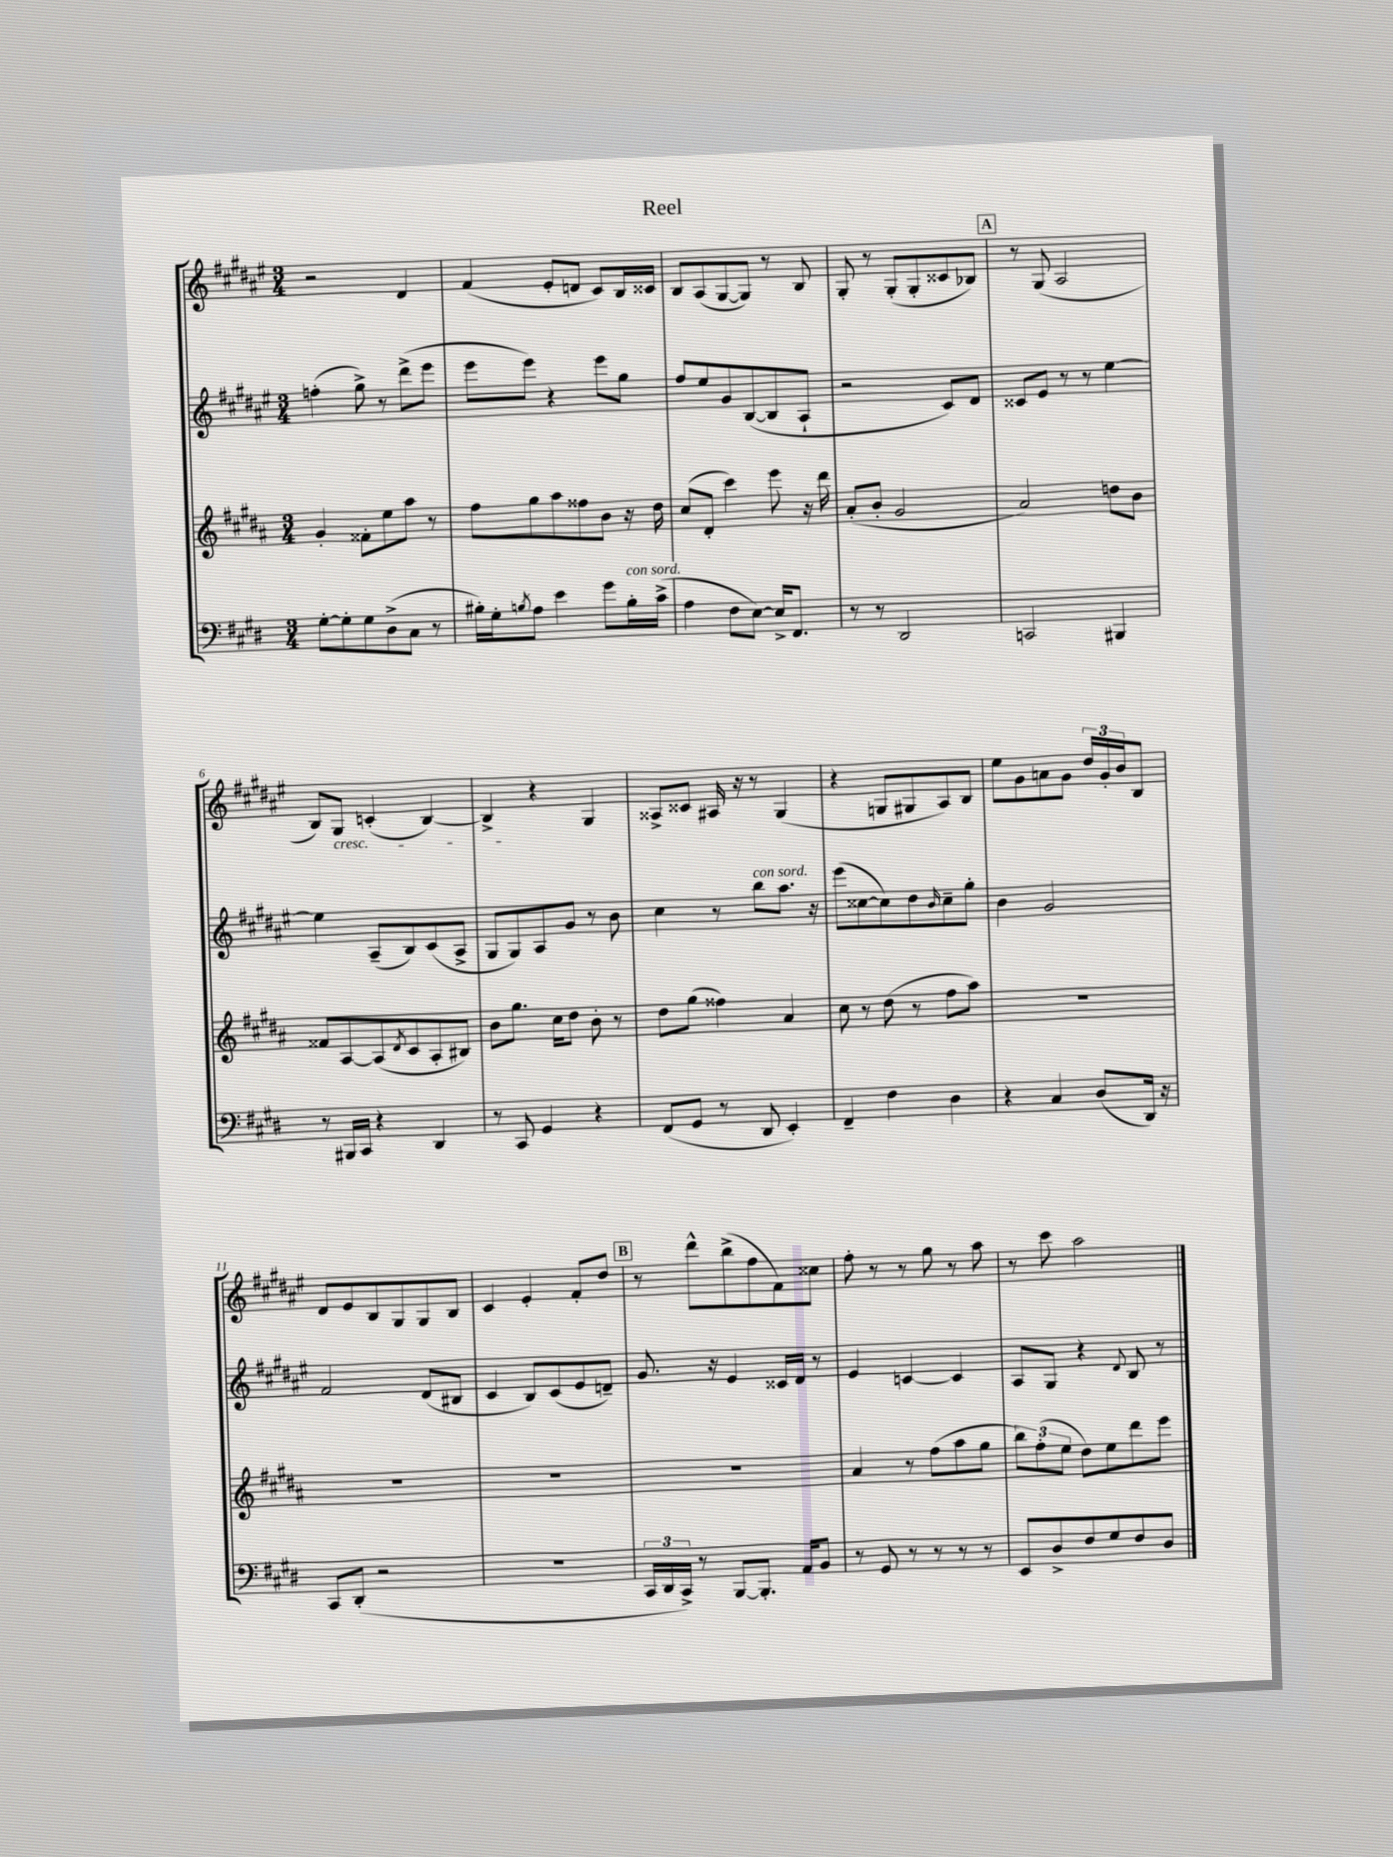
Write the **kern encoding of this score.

**kern	**kern	**kern	**kern
*staff4	*staff3	*staff2	*staff1
*clefF4	*clefG2	*clefG2	*clefG2
*k[f#c#g#d#]	*k[f#c#g#d#a#]	*k[f#c#g#d#a#e#]	*k[f#c#g#d#a#e#]
*M3/4	*M3/4	*M3/4	*M3/4
[8G#'\L	4g#'/	(4ff'\	2r
8G#'\]	.	.	.
8G#\	8f##'\L	8gg#^\)	.
(8D#^\	8ee\	8r	.
8C#\J	8aa#\J	(8ddd#^\L	4d#/
8r	8r	8eee#\J	.
=	=	=	=
16B#'\LL)	8ff#\L	8eee#\L	(4f#/
16G#'\J	.	.	.
8qB/	.	.	.
8A\J	8gg#\	8eee#\J)	.
4e\	8aa#\	4r	8e#'/L
.	8ff##\	.	8d/J
8g#\L	8b\J	8eee#\L	8c#/L)
16B'\L	16r	8gg#\J	16B/L
(16c#^\JJ	16dd#\	.	16c##/JJ
=	=	=	=
4A\	(8cc#/L	8ff#/L	8B/L
.	8d#'/J	8ee#/	(8A#/
8F#\L	4ccc#\)	8g#/	[8G#/
[8E\J)	.	([8B/	8G#/]J)
16E^/]LK	8eee\	8B/]	8r
8.FF#/J	.	.	.
.	16r	8A#`/J	8B/
.	16ddd#\	.	.
=	=	=	=
8r	(8a#'/L	2r	8G#'/
8r	8b'/J	.	8r
2DD#/	2g#/	.	(8G#'/L
.	.	.	8G#'/
.	.	8c#/L)	8c##/
.	.	8d#/J	8B-/J)
=	=	=	=
2CC/	2a#/)	8c##/L	8r
.	.	8e#/J	(8G#/
.	.	8r	2A#/
.	.	8r	.
4BBB#/	8dd\L	[4ee#\	.
.	8b\J	.	.
=	=	=	=
8r	8f##/L	4ee#\]	8B/L)
16BBB#/LL	[8A#/	.	8G#/J
16CC#/JJ	.	.	.
4r	(8A#/]	(8A#~/L	(4c'/
.	8qd#/	.	.
.	8c#/	8B/)	.
4DD#/	8A#'/	(8c#/	[4B/)
.	8B#/J)	8A#^/J	.
=	=	=	=
8r	8b\L	8G#/L	4B^/]
8CC#/	8.gg#\J	8G#/)	.
4GG#/	.	8A#/	4r
.	16cc#\LK	.	.
.	8dd#\J	8g#/J	.
4r	8b'\	8r	4G#/
.	8r	8b\	.
=	=	=	=
(8FF#/L	8dd#\L	4cc#\	8A##^/L
8GG#/J	(8gg#\J	.	8c##/J
8r	4ff##\)	8r	16A#/
.	.	.	16r
8DD#/	.	8bb\L	8r
4EE'/)	4a#/	8.aa#\J	(4G#/
.	.	16r	.
=	=	=	=
4FF#~/	8cc#\	(8eee#\L	4r
.	8r	[8cc##\	.
4F#\	(8dd#\	8cc##\])	8G/L
.	8r	8dd#\	8G#/
.	.	16qqb/	.
4D#\	8ff#\L	8cc##~\	8A#/)
.	8aa#\J)	8gg#'\J	8B/J
=	=	=	=
4r	2.r	4b\	8ee#\L
.	.	.	8g#\
4C#/	.	2g#/	8a\
.	.	.	8g#\J
(8D#/L	.	.	24dd#/LL
.	.	.	24g#'/
.	.	.	24b/J
16DD#/Jk)	.	.	8B/J
16r	.	.	.
=	=	=	=
8CC#/L	2.r	2f#/	8d#/L
(8DD#'/J	.	.	8e#/
2r	.	.	8B/
.	.	.	8G#/
.	.	(8d#/L	8G#/
.	.	8B#/J	8B/J
=	=	=	=
2.r	2.r	4c#/	4c#/
.	.	8B/L)	4e#'/
.	.	(8c#/	.
.	.	8e#/	8f#'/L
.	.	8d~/J)	8dd#/J
=	=	=	=
24CC#/LL	2.r	8.g#/	8r
24DD#/	.	.	.
24CC#^/JJ)	.	.	.
8r	.	.	8ddd#^^\L
.	.	16r	.
[8BBB/L	.	4e#/	(8bb^\
8.BBB'/]J	.	.	8ff#\
.	.	16c##/LL	8f#\)
16AA/LK	.	16d#/JJ	.
8BB/J	.	8r	8cc##\J
=	=	=	=
8r	4a#/	4e#/	8ff#'\
8GG#/	.	.	8r
8r	8r	[4c/	8r
8r	(8ff#\L	.	8gg#\
8r	8aa#\	4c/]	8r
8r	8gg#\J	.	8aa#\
=	=	=	=
8EE/L	12bb\L)	8A#/L	8r
.	(12ff#'\	.	.
8D#^/	.	8G#/J	8ccc#\
.	12ee\J	.	.
8F#/	8dd#\L)	4r	2aa#\
8G#/	8ee\	.	.
.	.	8qqd#/	.
8F#/	8ddd#\	8B/	.
8D#/J	8eee\J	8r	.
==	==	==	==
*-	*-	*-	*-
